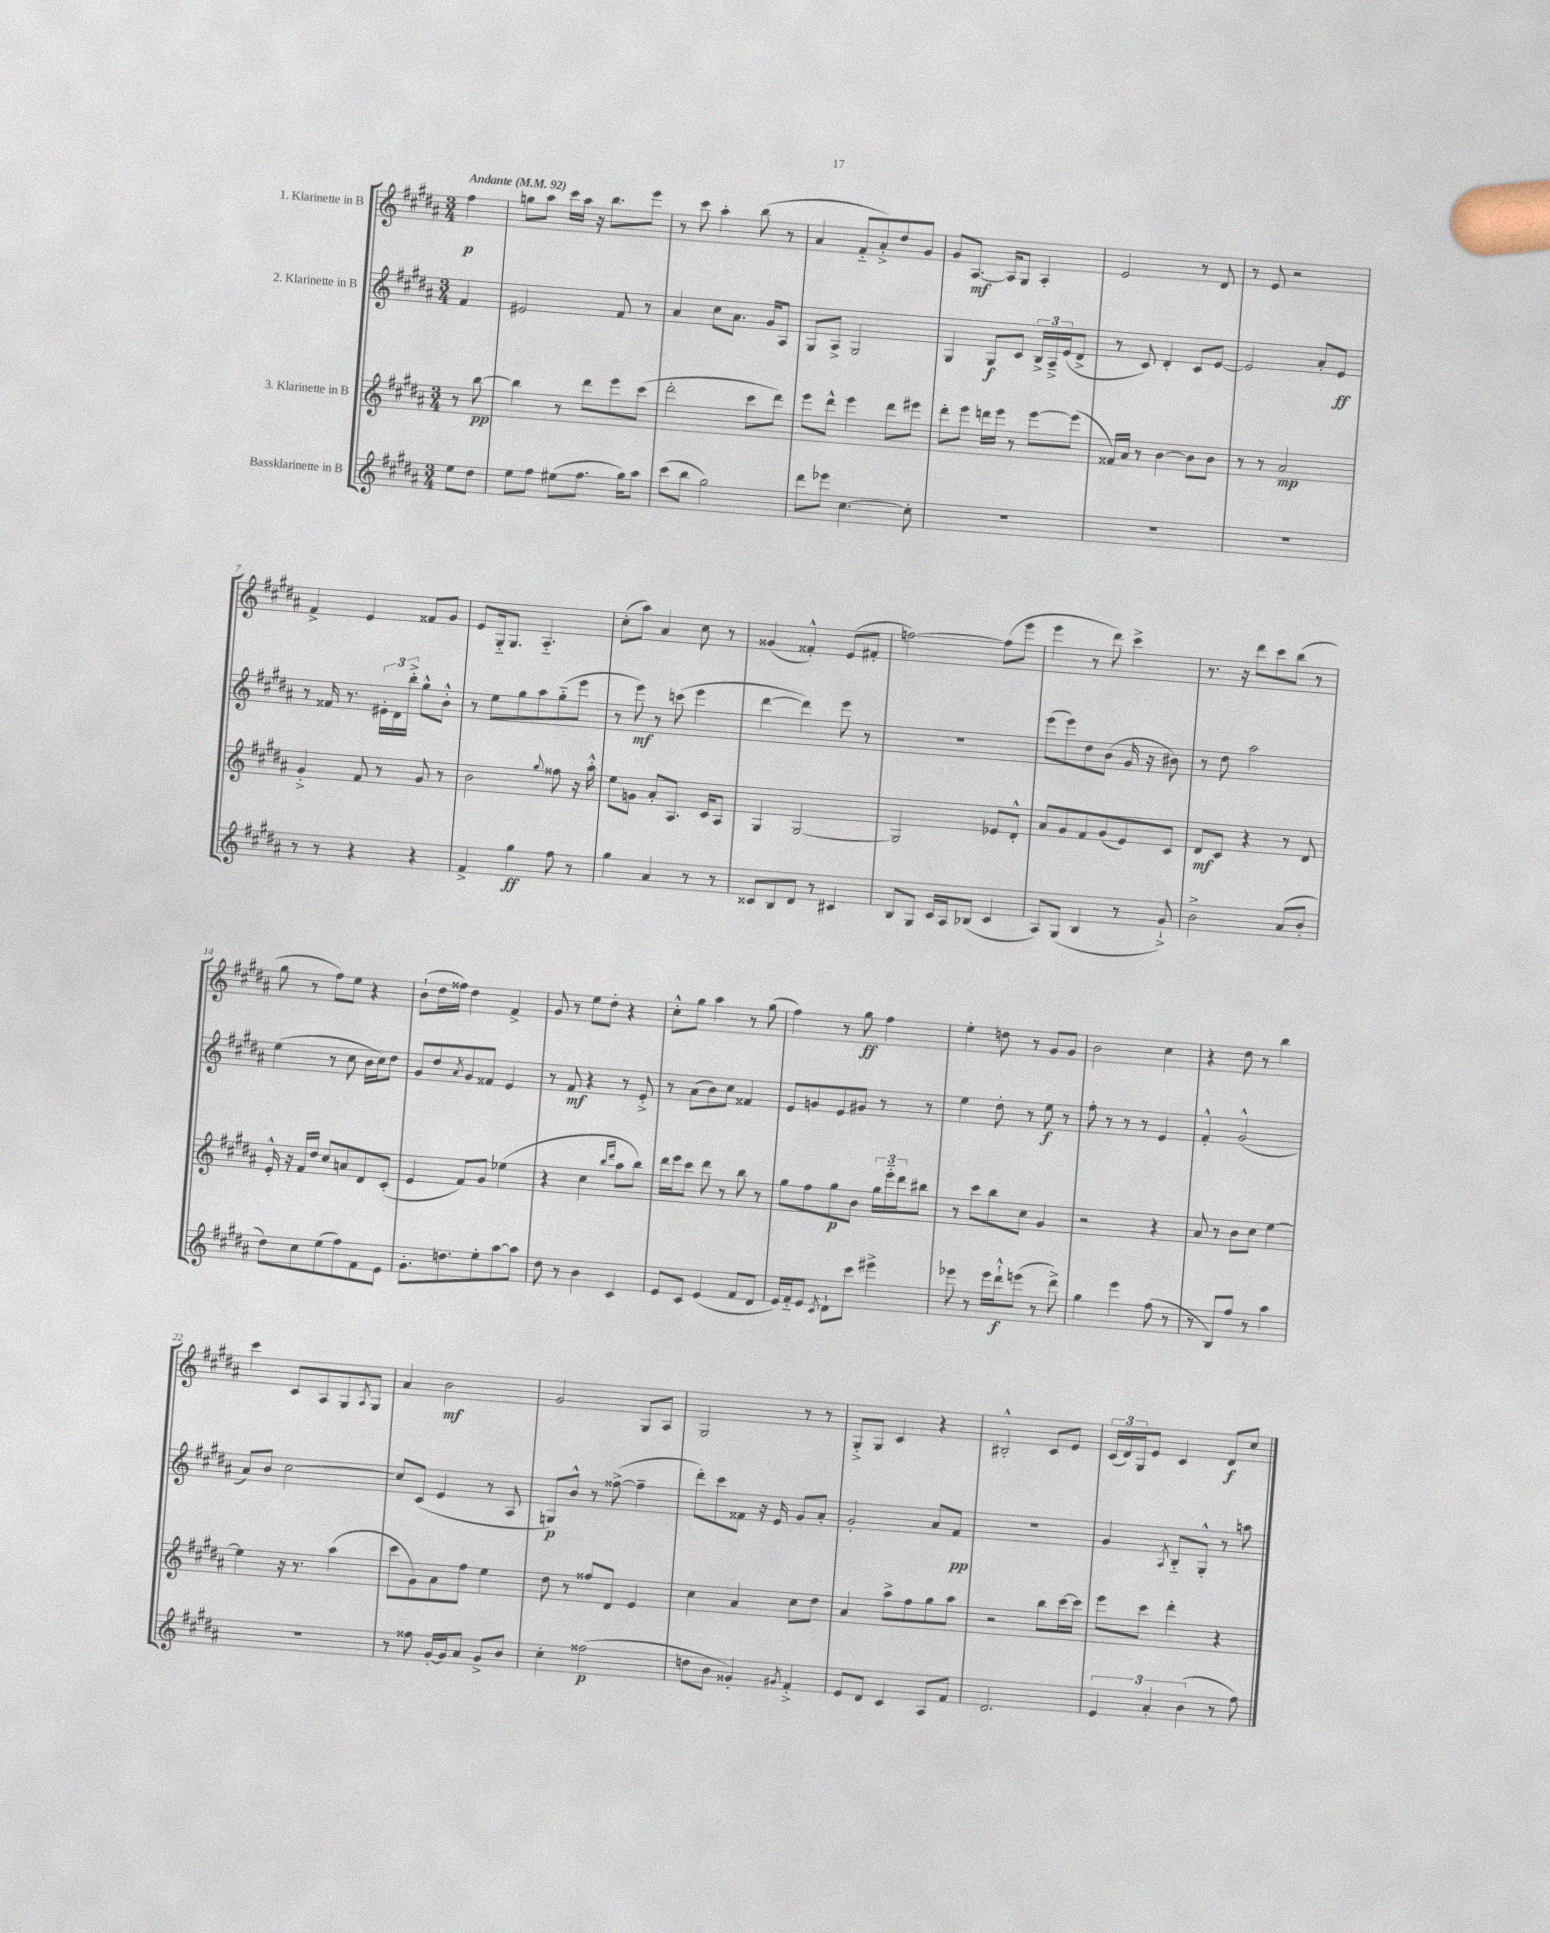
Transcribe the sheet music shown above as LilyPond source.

<<
\new StaffGroup <<
\new Staff = "s0" \with { instrumentName = "1. Klarinette in B" } {
    \clef treble \key b \major \numericTimeSignature \time 3/4 \partial 4 \tempo "Andante" 4 = 92
    fis''4\p |
    g''8 ais''8 cis'''16 ais''16 r16 b''8. e'''8 |
    r8 cis'''8 ais''4-. b''8( r8 |
    ais'4 fis'8-_ ais'8-.->) dis''8 gis'8 |
    gis'8 ais8.~\mf ais16 gis8 ais4-. |
    e'2 r8 dis'8 |
    r8 e'8 r2 |
    fis'4-> e'4 fisis'8 gis'8 |
    e'8 gis16-_ gis8. ais4.-_ |
    cis''8-.( ais''8) ais'4 cis''8 r8 |
    gisis'4( fisis'4-.-^) e'8( fis'8-. |
    f''2~) f''8( e'''8 |
    e'''4 r8 dis'''8) cis'''4-> |
    r8. r16 dis'''8 cis'''8 b''8( r8 |
    gis''8 r8 fis''8) e''8 r4 |
    b'8-!( dis''16 fisis''16) dis''4 fis'4-> |
    gis'8 r8 e''8 dis''8-. r4 |
    cis''8-.-^ gis''8 ais''4 r8 gis''8( |
    fis''4) r8 gis''8\ff fis''4 |
    e''4-. d''8 r8 gis'8 gis'8 |
    b'2 cis''4 |
    r4 dis''8 r8 b''4 |
    cis'''4 cis'8 ais8 gis8 \acciaccatura { ais8 } gis8 |
    ais'4 b'2\mf |
    gis'2 gis8 ais8 |
    gis2 r8 r8 |
    gis8-.-> gis8 cis'4 r4 |
    bis2-.-^ cis'8 e'8 |
    \tuplet 3/2 { cis'16( dis'16) gis16 } e'8 cis'4 dis'8\f cis''8 \bar "|." |
}
\new Staff = "s1" \with { instrumentName = "2. Klarinette in B" } {
    \clef treble \key b \major \numericTimeSignature \time 3/4 \partial 4
    fis'4 |
    eis'2 fis'8 r8 |
    ais'4 cis''8 ais'8. gis'16 ais8 |
    gis8 ais8-> gis2 |
    gis4 gis8\f cis'8 \tuplet 3/2 { b16-> ais16---> e'16( } dis'8-> |
    r8 cis'8) dis'4-. cis'8 e'8~ |
    e'2 ais'8-. e'8\ff |
    r8 fisis'16 r8. \tuplet 3/2 { eis'16-. dis'16 b''16-.-> } gis''8-^ b'8-.-^ |
    r8 e''8 gis''8 ais''8 gis''8-_( e'''8 |
    r8 e'''8\mf) r8 c'''8( e'''4 |
    dis'''4~ dis'''4) e'''8 r8 |
    R2. |
    e'''8( e'''8) dis''8 b'8( gis'16 r16 bis'8) |
    r8 dis''8 ais''2 |
    e''4( r8 cis''8 b'16 cis''16) dis''8 |
    gis'8 dis''8 \acciaccatura { ais'8 } gis'8 fisis'8 e'4 |
    r8 fis'8\mf r4 r8 e'8-.-> |
    r8 ais'8( b'8) cis''8 fisis'4 |
    e'8 g'8 e'8 gis'8 r8 r8 |
    e''4 dis''8-. r8 e''8\f r8 |
    fis''8-. r8 r8 r8 e'4 |
    fis'4-.-^ gis'2-^( |
    ais'8) b'8 cis''2~ |
    cis''8 cis'8( e'4 r8 ais8 |
    g8\p) b'8-^ r8 fisis''8~->( fisis''4-- |
    dis'''8-.) cis'''8 fisis'8 r16 e'16 gis'8 ais'8-. |
    gis'2-. ais'8 fis'8\pp |
    r2. |
    gis'4 \acciaccatura { ais8 } b8-_ gis8-.-^ r8 a''8 \bar "|." |
}
\new Staff = "s2" \with { instrumentName = "3. Klarinette in B" } {
    \clef treble \key b \major \numericTimeSignature \time 3/4 \partial 4
    r8 b''8~\pp |
    b''4 r8 dis'''8 e'''8 cis'''8( |
    dis'''2-. cis'''8 dis'''8) |
    e'''8 dis'''8-^ e'''4 dis'''8 eis'''8 |
    dis'''8-. e'''8 d'''16 e'''16 r8 e'''8~ e'''8( |
    fisis'16) ais'16 r8 b'4~ b'8 b'8 |
    r8 r8 ais'2\mp |
    gis'4-.-> fis'8 r8 gis'8 r8 |
    b'2 \appoggiatura { gis''8 } fisis''8 r16 ais''16-.-^ |
    e''8 g'8 ais'8-. ais8. cis'16 ais8 |
    gis4 gis2~ |
    gis2 ees'8 dis'8-.-^ |
    ais'8 gis'8 fis'8 gis'8( e'8) cis'8 |
    dis'8\mf cis'8 r4 r8 dis'8 |
    e'16-.-^ r16 fis'16 dis''16 cis''8 a'8 dis'8 cis'8-.( |
    e'4 fis'8) gis'8 ees''4( |
    r4 cis''4 \grace { b''16 dis'''16 } ais''8 b''8) |
    dis'''16 e'''16 cis'''8 dis'''8 r8 b''8 r8 |
    gis''8 fis''8 gis''8\p b'8 \tuplet 3/2 { gis''16 e'''16-_ dis'''16 } bis''8 |
    r8 cis'''8 b''8 cis''8 gis'4 |
    r2 r4 |
    ais'8 r8 b'8 cis''8 e''4~ |
    e''4 r16 r8. ais''4( |
    cis'''8 gis'8) ais'8 fis''8 e''4 |
    dis''8 r8 fisis''8 dis'8 e'4 |
    cis''4 ais'4 cis''8 dis''8 |
    ais'4 ais''8-> fis''8 gis''8 ais''8 |
    r2 b''8 cis'''16~ cis'''16 |
    e'''8 cis'''8 dis'''4-. r4 \bar "|." |
}
\new Staff = "s3" \with { instrumentName = "Bassklarinette in B" } {
    \clef treble \key b \major \numericTimeSignature \time 3/4 \partial 4
    e''8 dis''8 |
    e''8 fis''8 eis''8( fis''8. gis''16) ais''8 |
    cis'''8( b''8 gis''2) |
    dis'''8 ees'''8 cis''4.~ cis''8-. |
    R2. |
    R2. |
    R2. |
    r8 r8 r4 r4 |
    fis'4-> gis''4\ff fis''8 r8 |
    gis''4 ais'4 r8 r8 |
    cisis'8 b8 dis'8 r8 cis'4 |
    b8 gis8 cis'16 ais16 bes8( cis'4 |
    ais8) gis8( b4 r8 gis'8-!->) |
    b'2-> ais'8( b'8-. |
    dis''8) cis''8 e''8( fis''8) fis'8 e'8 |
    gis'8.-. d''8. e''8-. ais''8~ ais''8 |
    dis''8 r8 b'4 cis'4 |
    e'8 cis'8 e'4( fis'8 dis'8 |
    e'16) fis'16-_ e'8 \acciaccatura { cis'8 } dis'8-! cis'''8 eis'''4-> |
    ees'''8 r8 ees'''16 dis'''16-!-^\f e'''8( r8 dis'''8->) |
    gis''4 e'''4 fis''8( r8 |
    r8 b8) fis''8 r8 ais''4 |
    R2. |
    r8 fisis''8 gis'16~-. gis'16 ais'8 gis'8-> b'8 |
    cis''4-. fisis''2\p( |
    d''8 b'8 gisis'4-.) \acciaccatura { gis'8 } fis'4-.-> |
    e'8 dis'8 cis'4 ais8 fis'8 |
    dis'2. |
    \tuplet 3/2 { e'4 ais'4-. b'4( } r8 fis''8) \bar "|." |
}
>>
>>
